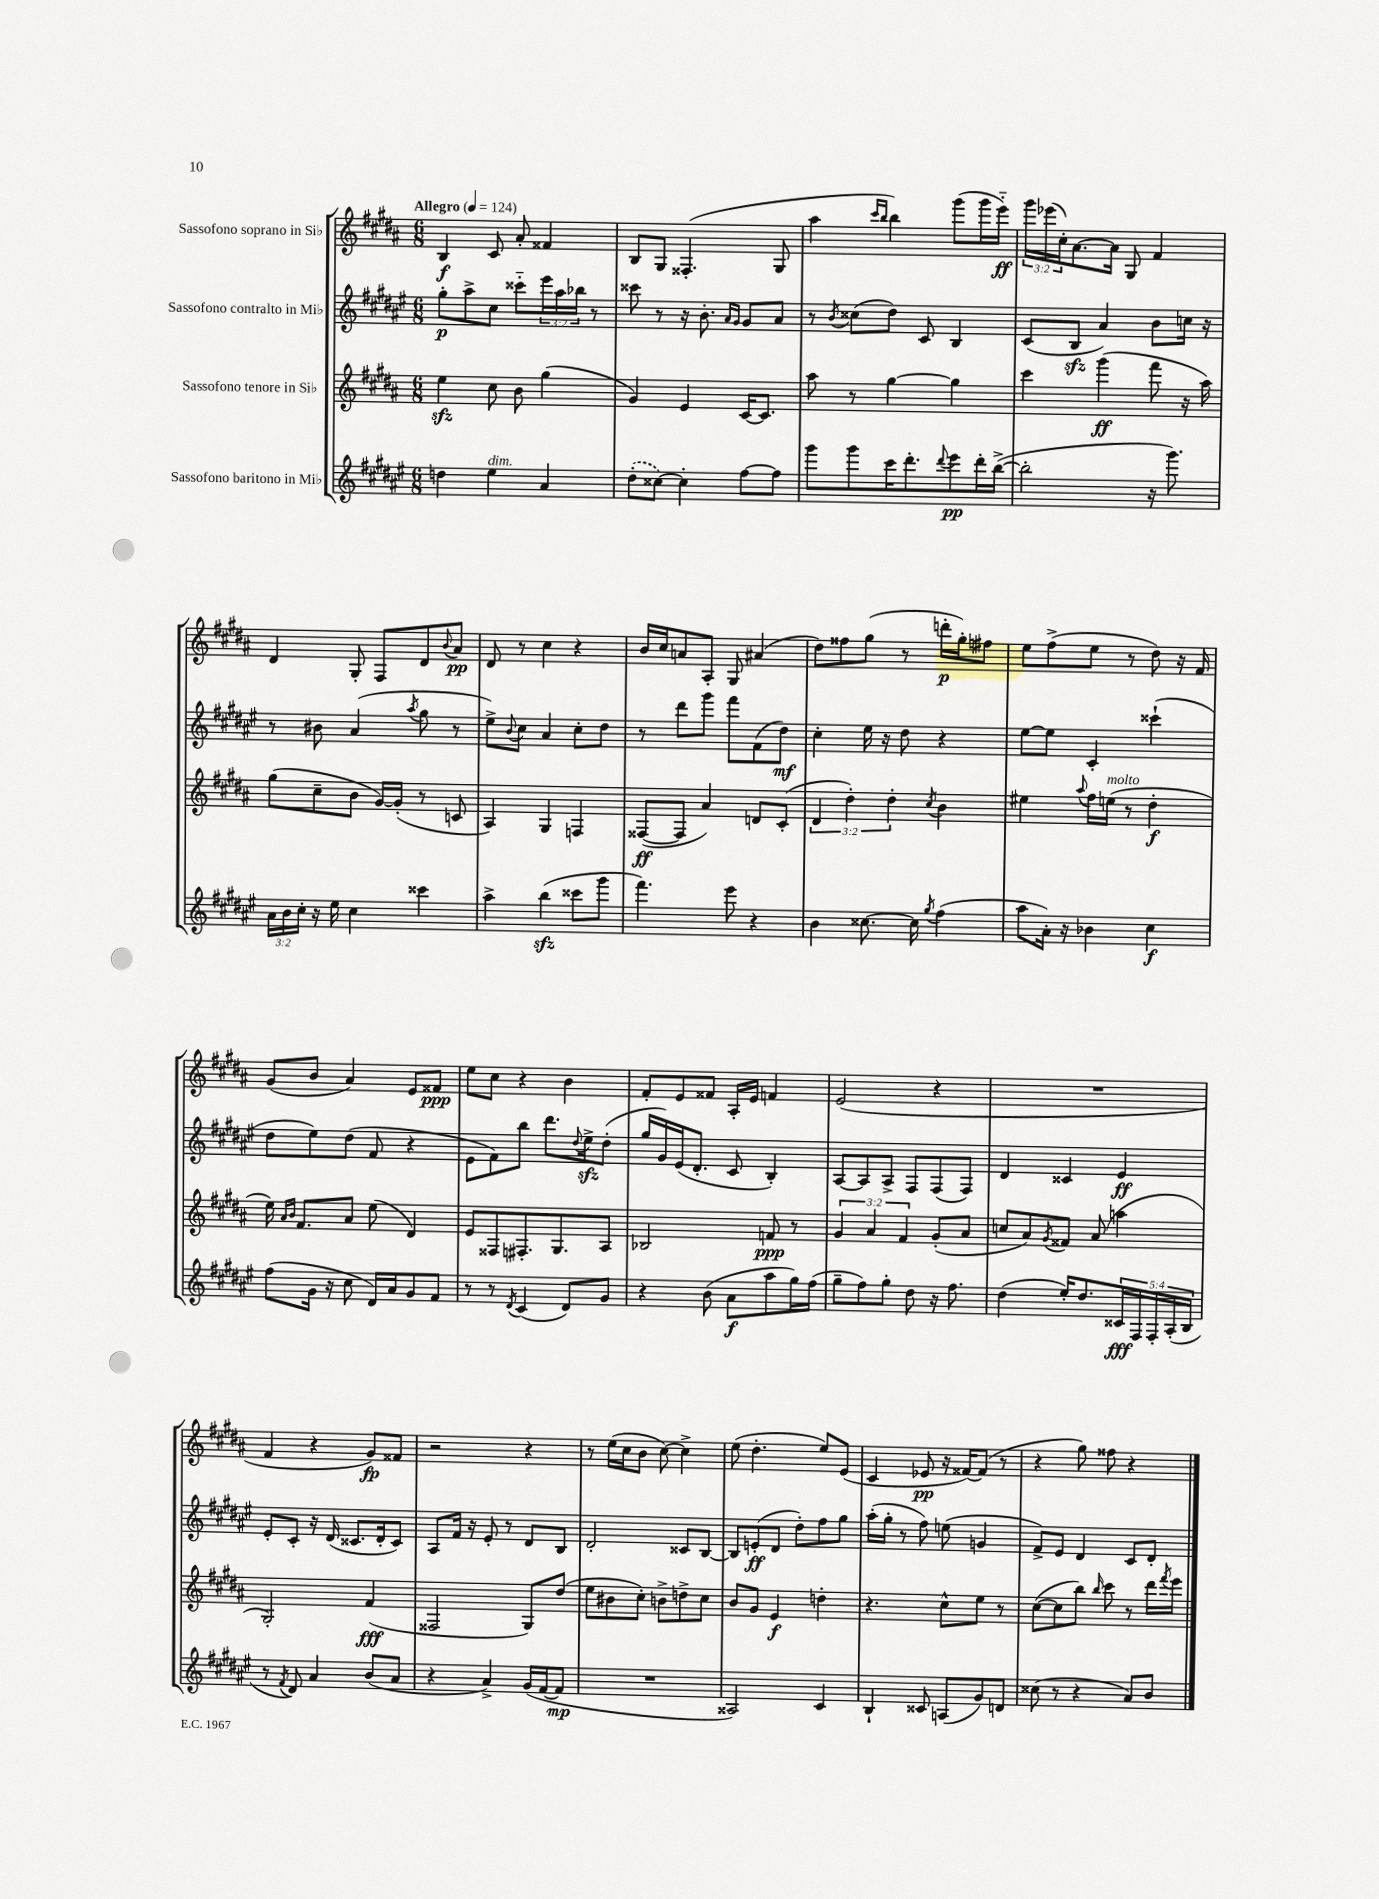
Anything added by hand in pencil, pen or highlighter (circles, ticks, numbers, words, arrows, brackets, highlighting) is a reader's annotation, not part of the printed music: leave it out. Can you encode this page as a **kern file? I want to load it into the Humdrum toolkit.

**kern	**kern	**kern	**kern
*staff4	*staff3	*staff2	*staff1
*clefG2	*clefG2	*clefG2	*clefG2
*k[f#c#g#d#a#e#]	*k[f#c#g#d#a#]	*k[f#c#g#d#a#e#]	*k[f#c#g#d#a#]
*M6/8	*M6/8	*M6/8	*M6/8
*MM124	*MM124	*MM124	*MM124
4dd	4ee	8gg#'	4B
.	.	8aa#^	.
4ee#	8cc#	8cc#	8c#
.	8b	8ccc##'~	8a#'
4a#	(4gg#	24eee#	4f##
.	.	24aa#	.
.	.	24bb-	.
.	.	8r	.
=	=	=	=
(8dd#'	4g#)	8ccc##	8B
[8cc##)	.	8r	8G#
4cc##']	4e	16r	(4.F##'
.	.	8.b'	.
.	.	16qqa#	.
.	.	16qqg#	.
[8ff#	[16c#	8g#	.
.	8.c#]	.	.
8ff#]	.	8a#	8G#
=	=	=	=
8ggg#	8aa#	8r	4aa#
.	.	8qb	.
8ggg#	8r	(8cc##	.
.	.	.	16qqccc#
.	.	.	16qqbb
16ccc#	[4gg#	8dd#)	4bb)
8.ddd#'	.	.	.
.	.	8c#	.
8qqddd#	.	.	.
8eee#	4gg#]	4B	(8ggg#
16ddd#'	.	.	16ggg#
([16bb^	.	.	16eee'~)
=	=	=	=
2bb']	4ccc#	(8c#	24ggg#
.	.	.	(24eee-
.	.	.	24cc#')
.	.	8B	[8.a#
.	(4ggg#	4a#)	.
.	.	.	16a#]
.	.	.	8G#
16r	8fff#	8b	4f#
8.ggg#)	.	.	.
.	16r	16cc	.
.	16aa#)	16r	.
=	=	=	=
24a#	(8gg#	8r	4d#
24b	.	.	.
24cc#'	.	.	.
16r	8cc#~	8b#	.
16ee#	.	.	.
4cc#	8b	(4a#	8G#'
.	[16g#)	.	8F#
.	(16g#']	.	.
.	.	8qaa#	.
4ccc##	8r	8gg#	8d#
.	.	.	8qqb
.	8c	8r	8a#
=	=	=	=
4aa#^	4A#)	8ee#^)	8d#
.	.	8qqb	.
.	.	8cc#	8r
(4bb	4G#	4a#	4cc#
8ccc##	4F	8cc#'	4r
8ggg#	.	8dd#	.
=	=	=	=
4.fff#)	([8F##	8r	16b
.	.	.	16cc#
.	8F##]	8ddd#	8a
.	4a#)	8ggg#	8A#'
8eee#	.	8fff#	8G#
4r	8d	(8f#	(4a#
.	(8c#'	8dd#)	.
=	=	=	=
4b	6d#	4cc#'	8dd#)
.	.	.	8ff##
.	6dd#')	.	.
[8.cc##	.	16ee#	(8gg#
.	.	16r	.
.	6dd#'	.	.
.	.	8dd#	8r
16cc##]	.	.	.
8qgg#	8qcc#	.	.
(4ff#	4b	4r	16ddd'
.	.	.	16gg#')
.	.	.	8ff#
=	=	=	=
8aa#	4ee#	[8ee#	8ee
16a#')	.	8ee#]	(8ff#^
16r	.	.	.
.	8qqaa#	.	.
4b-	16ff#	4c#'	8ee
.	(16ee	.	.
.	8r	.	8r
4cc#	4dd#'	(4ccc##`	8dd#)
.	.	.	16r
.	.	.	16f#
=	=	=	=
(8ff#	16ee)	8dd#	(8g#
.	16qqa#	.	.
.	16qqb	.	.
.	8.f#	.	.
16g#	.	8ee#)	8b
16r	.	.	.
8cc#	8a#	(8dd#	4a#)
16d#)	(8ee	8f#	.
16a#	.	.	.
8g#	4d#)	4r	8e
8f#	.	.	8f##
=	=	=	=
8r	8e	8e#	8ee
8r	8F##	8f#)	8cc#
8qd#	.	.	.
(4c#	8.F#'	8bb	4r
.	.	8.ddd#	.
.	8.G#	.	.
8d#)	.	.	4b
.	.	8qqdd#	.
.	.	16ee#^	.
8g#	8A#	(8dd#'	.
=	=	=	=
4r	2B-	16gg#	8f#'
.	.	16g#)	.
.	.	(16e#	8e
.	.	8.d#'	.
(8b	.	.	8f##
8a#	.	8c#	16A#'
.	.	.	16e
8aa#	8f	4B')	4f
16gg#)	8r	.	.
(16ff#	.	.	.
=	=	=	=
8gg#~	6g#	[8A#	(2e
8ff#)	.	8A#]	.
.	6a#	.	.
8gg#'	.	8A#^	.
.	6f#	.	.
8dd#	.	8F#	.
16r	(8g#'	(8F#	4r
8.ff#	.	.	.
.	8a#	8F#)	.
=	=	=	=
(4dd#	8cc	4d#	2.r
.	8a#)	.	.
.	8qg#	.	.
16ee#')	8f##	4c##	.
8.dd#	.	.	.
.	(8a#	.	.
20c##	4aa	4e#	.
20F#	.	.	.
20F#'	.	.	.
(20A#'	.	.	.
20B	.	.	.
=	=	=	=
8r	2G#')	8e#'	4f#
8qf#	.	.	.
8d#)	.	8c#'	.
4a#	.	16r	4r
.	.	(16d#	.
.	.	8.c##	.
(8b	(4f#	.	8g#)
.	.	16d#'	.
8a#	.	8c##)	8f##
=	=	=	=
4r	2F##	8A#	2r
.	.	16f#	.
.	.	16r	.
4a#^)	.	8e#'	.
.	.	8r	.
(16g#	8G#)	8d#	4r
[16f#	.	.	.
8f#]	(8dd#	8B	.
=	=	=	=
2.r	8ee	2d#'	8r
.	8b#	.	(16ee
.	.	.	16cc#
.	8cc#')	.	8b
.	8b^	.	[8cc#)
.	8dd^	8c##	4cc#^]
.	8cc#	[8B	.
=	=	=	=
2A##)	8b	8B]	(8ee
.	8g#	(8e'	4.dd#'
.	4e	8d#	.
.	.	8dd#')	.
4c#	4dd'	8ff#	8ee)
.	.	8gg#	(8e
=	=	=	=
4B`	4.r	(16aa#'	4c#
.	.	16gg#'	.
.	.	8r	.
8c##	.	8ff#)	8e-
(8A	8cc#^^	(8ee	16r
.	.	.	[16f##)
8g#)	8ee	4g	(8f##]
8d	8r	.	8r
=	=	=	=
(8cc##	([8cc#	8f#^)	4r
8r	8cc#]	8e#	.
4r	8bb)	4d#	8gg#)
.	16qqbb	.	.
.	8ccc#	.	8ff##
8a#)	8r	8c#	4r
8b	16ddd#	8d#'	.
.	8qfff#	.	.
.	16eee	.	.
==	==	==	==
*-	*-	*-	*-
